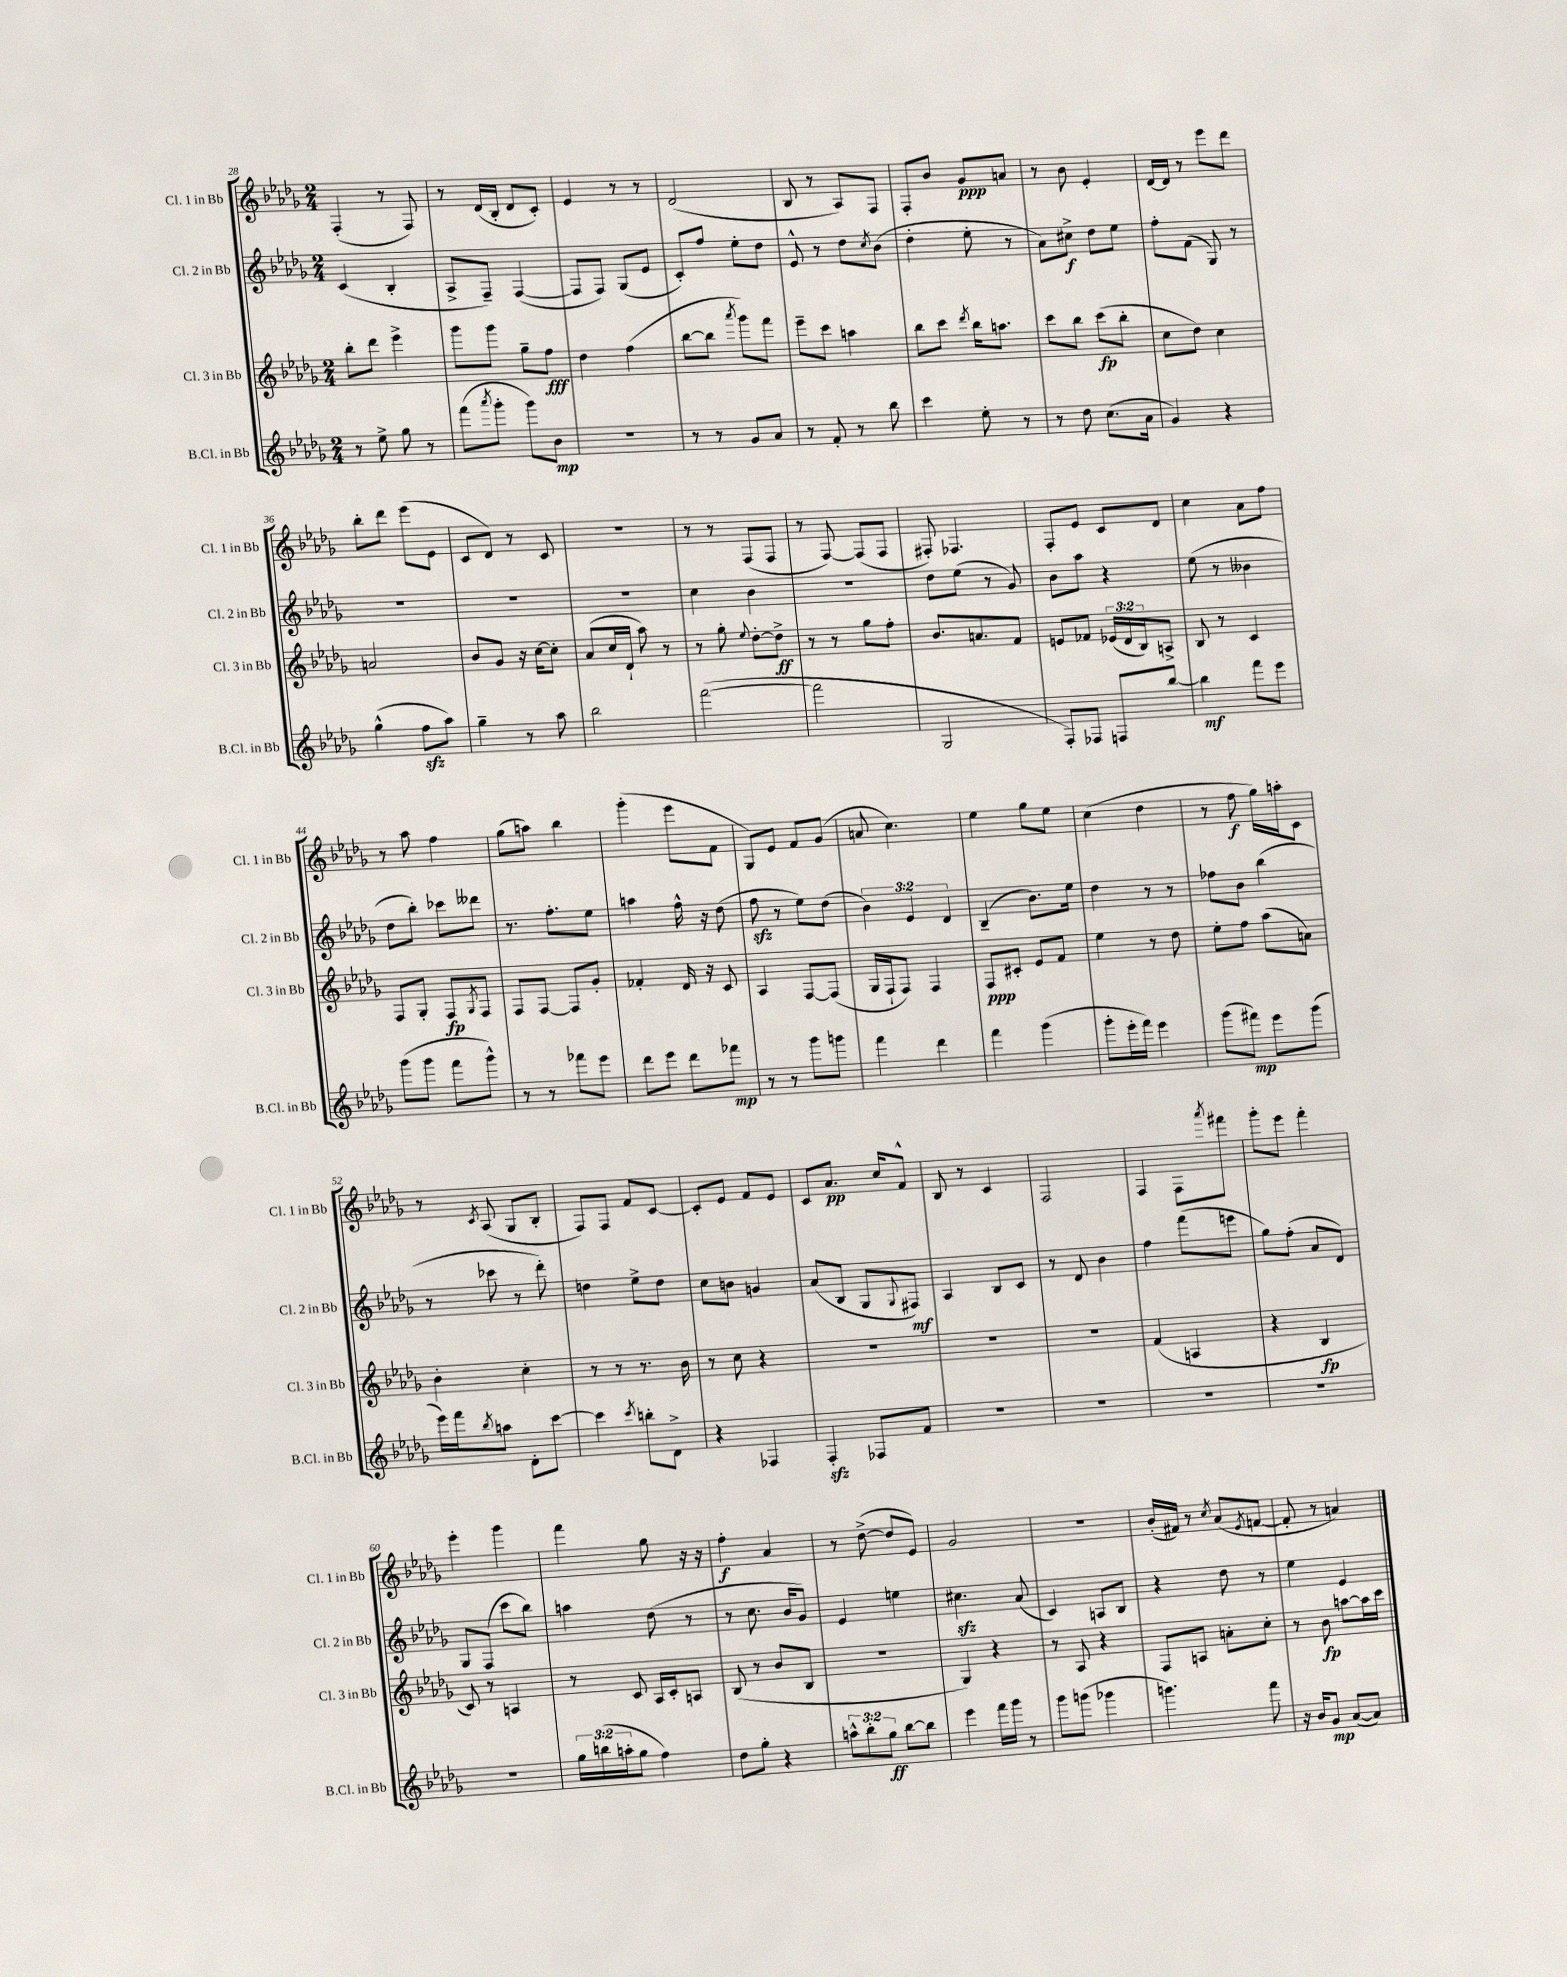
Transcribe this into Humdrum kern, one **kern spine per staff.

**kern	**dynam	**kern	**dynam	**kern	**dynam	**kern	**dynam
*part4	*part4	*part3	*part3	*part2	*part2	*part1	*part1
*staff4	*staff4	*staff3	*staff3	*staff2	*staff2	*staff1	*staff1
*I"B.Cl. in Bb	*	*I"Cl. 3 in Bb	*	*I"Cl. 2 in Bb	*	*I"Cl. 1 in Bb	*
*I'B.Cl. in Bb	*	*I'Cl. 3 in Bb	*	*I'Cl. 2 in Bb	*	*I'Cl. 1 in Bb	*
*clefG2	*	*clefG2	*	*clefG2	*	*clefG2	*
*k[b-e-a-d-g-]	*	*k[b-e-a-d-g-]	*	*k[b-e-a-d-g-]	*	*k[b-e-a-d-g-]	*
*M2/4	*	*M2/4	*	*M2/4	*	*M2/4	*
=28	=28	=28	=28	=28	=28	=28	=28
8r	.	8bb-'\L	.	(4c/	.	(4F'/	.
8ee-^\	.	8ddd-\J	.	.	.	.	.
8gg-\	.	4eee-^\	.	4B-'/	.	8r	.
8r	.	.	.	.	.	8F/)	.
=29	=29	=29	=29	=29	=29	=29	=29
(8fff\L	.	8ggg-\L	.	8A-^/L	.	8r	.
8qaaa-/	.	.	.	.	.	.	.
8ggg-'\J	.	8ggg-\J	.	8F~/J)	.	(16d-/LL	.
.	.	.	.	.	.	16B-'/JJ	.
8ggg-\L)	.	8gg-~\L	.	([4F/	.	8d-/L	.
8b-\J	mp	8ff\J	fff	.	.	8c'/J)	.
=30	=30	=30	=30	=30	=30	=30	=30
2r	.	4dd-\	.	8F/L]	.	4e-/	.
.	.	.	.	8F/J)	.	.	.
.	.	(4ff\	.	(8G-/L	.	8r	.
.	.	.	.	8e-/J	.	8r	.
=31	=31	=31	=31	=31	=31	=31	=31
8r	.	[8bb-\L	.	8c'/L)	.	(2d-/	.
8r	.	8bb-\J]	.	8ff/J	.	.	.
.	.	8qaaa-/	.	.	.	.	.
8g-/L	.	8ggg-\L)	.	8ee-'\L	.	.	.
8a-/J	.	8fff\J	.	8dd-\J	.	.	.
=32	=32	=32	=32	=32	=32	=32	=32
8r	.	8eee-~\L	.	8e-^^/	.	8B-/	.
8f'/	.	8ccc\J	.	8r	.	8r	.
8r	.	4aan\	.	8dd-\L	.	8A-/L)	.
.	.	.	.	8qcc/	.	.	.
8bb-\	.	.	.	(8b-\J	.	8F/J	.
=33	=33	=33	=33	=33	=33	=33	=33
4ccc\	.	8bb-\L	.	4dd-'\	.	8F'/L	.
.	.	8ccc\J	.	.	.	8b-/J	.
.	.	8qddd-/	.	.	.	.	.
8ee-'\	.	16bb-\KL	.	8ee-'\	.	8g-/L	ppp
.	.	8.aan\J	.	.	.	.	.
8r	.	.	.	8r	.	8an/J	.
=34	=34	=34	=34	=34	=34	=34	=34
8r	.	8ccc\L	.	8a-\L)	.	8r	.
8dd-\	.	8bb-\J	.	8cc#X^\J	f	8b-\	.
(8.cc\L	.	(8ccc\L	fp	8dd-\L	.	4e-'/	.
.	.	8bb-'\J	.	8ee-\J	.	.	.
16a-\Jk	.	.	.	.	.	.	.
=35	=35	=35	=35	=35	=35	=35	=35
4g-/)	.	8cc\L	.	8ff'\L	.	[16d-/LL	.
.	.	.	.	.	.	16d-/JJ]	.
.	.	8dd-\J)	.	(8f\J	.	8r	.
4r	.	4cc\	.	8G-/)	.	8eee-\L	.
.	.	.	.	8r	.	8ddd-\J	.
!!LO:LB:g=z
=36	=36	=36	=36	=36	=36	=36	=36
(4gg-^^\	.	2an/	.	2r	.	8bb-'\L	.
.	.	.	.	.	.	8ddd-\J	.
8ffzz\L	.	.	.	.	.	(8eee-\L	.
8aa-\J)	.	.	.	.	.	8e-\J	.
=37	=37	=37	=37	=37	=37	=37	=37
4gg-~\	.	8b-/L	.	2r	.	8c/L	.
.	.	8g-/J	.	.	.	8d-/J)	.
8r	.	16r	.	.	.	8r	.
.	.	[16cc\KL	.	.	.	.	.
8aa-\	.	8cc'\J]	.	.	.	8c/	.
=38	=38	=38	=38	=38	=38	=38	=38
2bb-\	.	(8a-/L	.	2r	.	2r	.
.	.	16cc/L	.	.	.	.	.
.	.	16d-`/JJ	.	.	.	.	.
.	.	8aa-\)	.	.	.	.	.
.	.	8r	.	.	.	.	.
=39	=39	=39	=39	=39	=39	=39	=39
([2fff\	.	8r	.	4cc\	.	8r	.
.	.	8gg-'\	.	.	.	8r	.
.	.	8qqee-/	.	.	.	.	.
.	.	[8dd-'\L	.	4b-\	.	(8F/L	.
.	.	8dd-^\J]	ff	.	.	8F/J	.
=40	=40	=40	=40	=40	=40	=40	=40
2fff\]	.	8r	.	2r	.	8r	.
.	.	8r	.	.	.	[8F/)	.
.	.	8gg-\L	.	.	.	(8F/L]	.
.	.	8ff'\J	.	.	.	8F/J	.
=41	=41	=41	=41	=41	=41	=41	=41
2G-/	.	8.b-/L	.	8dd-\L	.	8F#X'/)	.
.	.	.	.	(8ee-\J	.	4.F-X/	.
.	.	8.an/	.	.	.	.	.
.	.	.	.	8r	.	.	.
.	.	8f/J	.	8g-/)	.	.	.
=42	=42	=42	=42	=42	=42	=42	=42
8F'/L)	.	8en/L	.	8b-\L	.	8F'/L	.
8F-X/J	.	8f-X/J	.	8aa-\J	.	8e-/J	.
8Fn/L	.	(24e-X/LL	.	4r	.	8c/L	.
.	.	24d-/	.	.	.	.	.
.	.	24B-/J)	.	.	.	.	.
[8bb-/J	.	8An^/J	.	.	.	8d-/J	.
=43	=43	=43	=43	=43	=43	=43	=43
4bb-\]	mf	8B-/	.	(8ee-\	.	4cc\	.
.	.	8r	.	8r	.	.	.
8fff\L	.	4c/	.	4b--X\	.	8a-\L	.
8eee-\J	.	.	.	.	.	8ff\J	.
!!LO:LB:g=z
=44	=44	=44	=44	=44	=44	=44	=44
(8ggg-\L	.	8F/L	.	8dd-\L	.	8r	.
8ggg-\J	.	8G-'/J	.	8bb-'\J)	.	8aa-\	.
8fff\L	.	8F/L	fp	8ccc-X\L	.	4ff\	.
.	.	8qG-/	.	.	.	.	.
8ggg-^^\J)	.	8F/J	.	8ddd--X\J	.	.	.
=45	=45	=45	=45	=45	=45	=45	=45
8r	.	8F/L	.	8.r	.	(8gg-\L	.
8r	.	[8F/J	.	.	.	8aan\J)	.
.	.	.	.	8.ff'\L	.	.	.
8fff-X\L	.	8F/L]	.	.	.	4bb-\	.
8eee-\J	.	8g-'/J	.	8ee-\J	.	.	.
=46	=46	=46	=46	=46	=46	=46	=46
8ddd-\L	.	4f-X'/	.	4aan\	.	(4ggg-'\	.
8eee-\J	.	.	.	.	.	.	.
8ddd-\L	.	16d-/	.	16ff^^\	.	8eee-\L	.
.	.	16r	.	16r	.	.	.
8fff-X\J	mp	8c/	.	(8dd-\	.	8f\J	.
=47	=47	=47	=47	=47	=47	=47	=47
8r	.	4A-/	.	8ffzz\	.	8G-/L)	.
8r	.	.	.	8r	.	8e-/J	.
8ggg-\L	.	[8F/L	.	8ee-\L)	.	8f/L	.
8gggn\J	.	(8F/J]	.	(8dd-\J	.	(8g-/J	.
=48	=48	=48	=48	=48	=48	=48	=48
4fff\	.	16G-/LL	.	6b-\)	.	8an/	.
.	.	16F`/J	.	.	.	.	.
.	.	8F/J)	.	.	.	4.cc\)	.
.	.	.	.	6e-/	.	.	.
4ddd-\	.	4F/	.	.	.	.	.
.	.	.	.	6d-/	.	.	.
=49	=49	=49	=49	=49	=49	=49	=49
4fff\	.	8F/L	ppp	(4B-~/	.	4ee-\	.
.	.	8c#X'/J	.	.	.	.	.
(4ggg-\	.	8e-/L	.	8.b-\L)	.	8gg-\L	.
.	.	8f/J	.	.	.	8ee-\J	.
.	.	.	.	16ee-\Jk	.	.	.
=50	=50	=50	=50	=50	=50	=50	=50
8ggg-'\L	.	4ee-\	.	4dd-\	.	(4cc\	.
16eee-'\L	.	.	.	.	.	.	.
16fff\JJ)	.	.	.	.	.	.	.
4eee-\	.	8r	.	8r	.	4dd-\	.
.	.	8dd-\	.	8r	.	.	.
=51	=51	=51	=51	=51	=51	=51	=51
(8ggg-\L	.	8ee-'\L	.	8ff-X\L	.	8r	.
8fff#X\J)	mp	8ff\J	.	8b-\J	.	8ff\	f
8eee-\L	.	(8aa-\L	.	(4bb-\	.	16gg-\LL)	.
.	.	.	.	.	.	16aan'\J	.
(8ggg-\J	.	8an\J)	.	.	.	8c\J	.
!!LO:LB:g=z
=52	=52	=52	=52	=52	=52	=52	=52
16eee-\LL)	.	4b-'\	.	8r	.	8r	.
16fff\J	.	.	.	.	.	.	.
8qbb-/	.	.	.	.	.	8qc/	.
8aan\J	.	.	.	8ccc-X\	.	(8A-/	.
8d-'\L	.	4cc'\	.	8r	.	8G-/L	.
[8ccc\J	.	.	.	8ddd-'\)	.	8B-'/J	.
=53	=53	=53	=53	=53	=53	=53	=53
4ccc\]	.	8r	.	4ddn\	.	8F/L)	.
.	.	8r	.	.	.	8F/J	.
8qccc/	.	.	.	.	.	.	.
8bbn'\L	.	8.r	.	8ee-^\L	.	8f/L	.
8d-^\J	.	.	.	8dd\J	.	[8c/J	.
.	.	16b-\	.	.	.	.	.
=54	=54	=54	=54	=54	=54	=54	=54
4r	.	8r	.	8cc\L	.	8c'/L]	.
.	.	8cc\	.	8bn\J	.	8e-/J	.
4F-X/	.	4r	.	4gn/	.	8f/L	.
.	.	.	.	.	.	8e-/J	.
=55	=55	=55	=55	=55	=55	=55	=55
4Fzz'/	.	2r	.	(8a-/L	.	8c/L	.
.	.	.	.	8B-/J	.	8.a-/J	pp
8F-X/L	.	.	.	8G-/L	.	.	.
.	.	.	.	.	.	16cc/KL	.
.	.	.	.	8qqG-/	.	.	.
8f/J	.	.	.	8F#X/J)	mf	8f^^/J	.
=56	=56	=56	=56	=56	=56	=56	=56
2r	.	2r	.	4A-/	.	8B-/	.
.	.	.	.	.	.	8r	.
.	.	.	.	8B-/L	.	4c/	.
.	.	.	.	8c/J	.	.	.
=57	=57	=57	=57	=57	=57	=57	=57
2r	.	2r	.	8r	.	2F/	.
.	.	.	.	8d-/	.	.	.
.	.	.	.	4b-\	.	.	.
=58	=58	=58	=58	=58	=58	=58	=58
2r	.	(4f/	.	4ff\	.	4F/	.
.	.	4An/	.	(8fff\L	.	8F\L	.
.	.	.	.	.	.	8qaaa-/	.
.	.	.	.	8eeen\J	.	8fff#X\J	.
=59	=59	=59	=59	=59	=59	=59	=59
2r	.	4r	.	8gg-\L)	.	8ggg-'\L	.
.	.	.	.	(8ff'\J	.	8eee-\J	.
.	.	4B-/	fp	8a-/L	.	4fff'\	.
.	.	.	.	8d-/J)	.	.	.
!!LO:LB:g=z
=60	=60	=60	=60	=60	=60	=60	=60
2r	.	8c/)	.	8G-/L	.	4eee-'\	.
.	.	8r	.	(8F/J	.	.	.
.	.	4An/	.	8ccc\L	.	4ggg-\	.
.	.	.	.	8bb-\J)	.	.	.
=61	=61	=61	=61	=61	=61	=61	=61
24gg-\LL	.	8r	.	4aan\	.	4fff\	.
(24bbn\	.	.	.	.	.	.	.
24aan'\J	.	.	.	.	.	.	.
8gg-\J	.	8c/	.	.	.	.	.
4ff\)	.	16A-/LL	.	(8dd-\	.	8gg-\	.
.	.	16c'/J	.	.	.	.	.
.	.	8An/J	.	8r	.	16r	.
.	.	.	.	.	.	16r	.
=62	=62	=62	=62	=62	=62	=62	=62
8dd-\L	.	(8B-/	.	8r	.	4ff'\	f
8gg-'\J	.	8r	.	8.cc\	.	.	.
4r	.	8b-/L	.	.	.	4a-/	.
.	.	.	.	16b-/KL	.	.	.
.	.	8B-/J	.	8g-/J)	.	.	.
=63	=63	=63	=63	=63	=63	=63	=63
12aan^^\L	.	2r	.	4e-/	.	8r	.
12bb-'\	.	.	.	.	.	.	.
.	.	.	.	.	.	([8dd-^\	.
12gg-\J	ff	.	.	.	.	.	.
[8bb-\L	.	.	.	4een\	.	8dd-/L]	.
8bb-\J]	.	.	.	.	.	8e-/J)	.
=64	=64	=64	=64	=64	=64	=64	=64
4eee-\	.	4G-/)	.	4.cc#Xzz\	.	2g-/	.
16fff\LL	.	4r	.	.	.	.	.
16ggg-\JJ	.	.	.	.	.	.	.
8r	.	.	.	(8a-/	.	.	.
=65	=65	=65	=65	=65	=65	=65	=65
8ggg-\L	.	8r	.	4c/)	.	2r	.
(8gggn\J	.	8A-/	.	.	.	.	.
4ggg-X\	.	4r	.	8An/L	.	.	.
.	.	.	.	8B-/J	.	.	.
=66	=66	=66	=66	=66	=66	=66	=66
4.gggn\)	.	8F/L	.	4r	.	(16b-'/LL	.
.	.	.	.	.	.	16f#X/JJ)	.
.	.	8An/J	.	.	.	8r	.
.	.	.	.	.	.	8qcc/	.
.	.	8an'\L	.	8dd-\	.	(8a-/L	.
.	.	.	.	.	.	8qe-/	.
8fff\	.	8cc'\J	.	8r	.	[8fn/J	.
=67	=67	=67	=67	=67	=67	=67	=67
16r	.	8r	.	4ee-\	.	8f'/]	.
16b-/KL	.	.	.	.	.	.	.
8g-/J	mp	8b-\	fp	.	.	8r	.
([8a-/L	.	[8aan\L	.	4e-/	.	4an/)	.
8a-/J])	.	16aa\L]	.	.	.	.	.
.	.	16ccc\JJ	.	.	.	.	.
==	==	==	==	==	==	==	==
*-	*-	*-	*-	*-	*-	*-	*-
